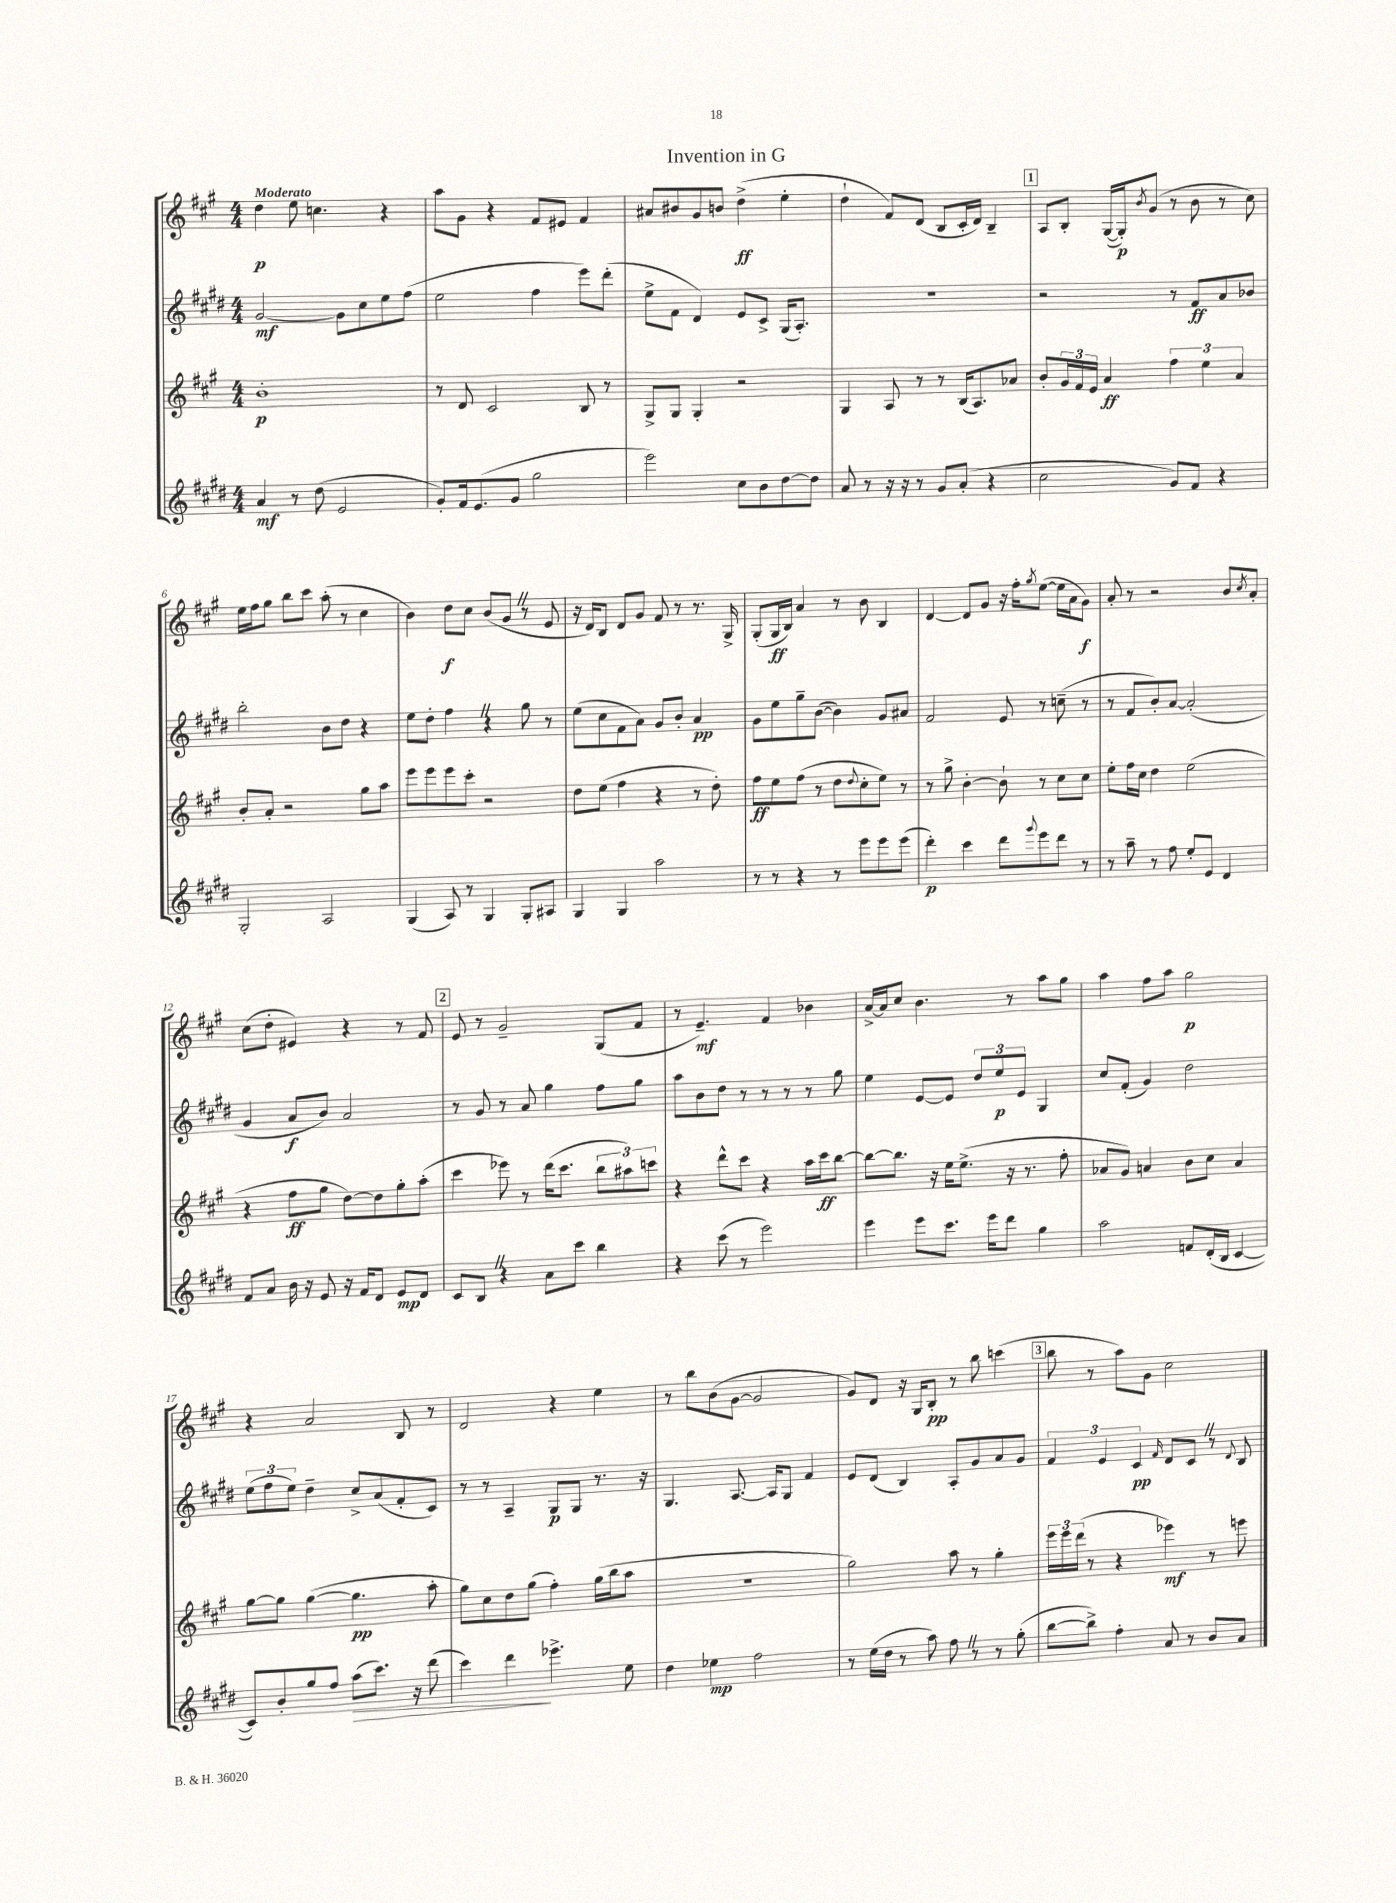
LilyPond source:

\header { title = "Invention in G" }
<<
\new StaffGroup <<
\new Staff = "s0" {
    \clef treble \key a \major \numericTimeSignature \time 4/4 \tempo "Moderato"
    d''4\p e''8 c''4. r4 |
    a''8 gis'8 r4 fis'8 eis'8 fis'4 |
    ais'8 bis'8 gis'8 b'8 d''4->\ff( e''4-. |
    d''4-! fis'8) d'8( b8 cis'16-. d'16) b4-- |
    \mark \markup { \box "1" } a8 b8-. gis16~( gis16-.\p) \acciaccatura { b'8 } gis'8( r8 b'8 r8 cis''8) |
    e''16 fis''16 gis''8 b''8 cis'''8 a''8-.( r8 cis''4 |
    b'4) d''8\f cis''8 b'8( gis'8 \once \override BreathingSign.text = \markup { \musicglyph "scripts.caesura.straight" } \breathe r8 e'8 |
    r16 d'16) b8 d'8 gis'8 fis'8 r8 r8. gis16-> |
    gis8-.( gis16\ff b16) a'4 r8 b'8 b4 |
    d'4~ d'8 gis'8 r16 fis''16-. \acciaccatura { gis''8 } e''8~( e''16 a'16 gis'8\f) |
    a'8-. r8 r2 b'8 \acciaccatura { cis''8 } a'8-. |
    cis''8( d''8-. eis'4) r4 r8 fis'8 |
    \mark \markup { \box "2" } e'8 r8 gis'2-- gis8( fis'8 |
    r8 e'4.--\mf) fis'4 bes'4 |
    a'16~-> a'16 cis''8 b'4. r8 a''8 gis''8 |
    a''4 fis''8 a''8 gis''2\p |
    r4 a'2 b8 r8 |
    d'2 r4 e''4 |
    r8 b''8 b'8( gis'8~ gis'2 |
    gis'8) d'8 r16 gis16 b8-.\pp r8 b''8 c'''4( |
    \mark \markup { \box "3" } b''8 r8 a''8) gis'8 cis''2 \bar "|." |
}
\new Staff = "s1" {
    \clef treble \key e \major \numericTimeSignature \time 4/4
    gis'2~\mf gis'8 cis''8 e''8 fis''8( |
    e''2 fis''4 e'''8) dis'''8-.( |
    e''8-> fis'8 dis'4) e'8 cis'8-> gis16( a8.-.) |
    R1 |
    \mark \markup { \box "1" } r2 r8 fis'8\ff a'8 bes'8 |
    b''2-. b'8 dis''8 r4 |
    e''8 dis''8-. fis''4 \once \override BreathingSign.text = \markup { \musicglyph "scripts.caesura.straight" } \breathe r4 gis''8 r8 |
    e''8( cis''8 fis'8 a'8) gis'8 b'8-. a'4\pp |
    gis'8 e''8 gis''8-- b'8~( b'4) gis'8 ais'8 |
    fis'2 e'8 r8 c''8--( r8 |
    r8 fis'8 b'8-.) a'8~ a'2-.( |
    gis'4 a'8\f b'8) a'2 |
    \mark \markup { \box "2" } r8 gis'8 r8 a'8 gis''4 fis''8 gis''8 |
    a''8 b'8 dis''8 r8 r8 r8 r8 gis''8 |
    e''4 e'8~ e'8 \tuplet 3/2 { dis''8 e''8\p e'8 } gis4 |
    cis''8 fis'8-.( gis'4) dis''2 |
    \tuplet 3/2 { e''8( fis''8 e''8) } dis''4-- cis''8-> a'8( fis'8-. cis'8) |
    r8 r8 a4-- gis8\p gis8 r8. r16 |
    gis4. a8.~ a16 gis8 fis'4 |
    e'8 dis'8( b4) a8-. gis'8 a'8 gis'8 |
    \mark \markup { \box "3" } \tuplet 3/2 { fis'4 e'4 cis'4\pp } \grace { fis'16 } dis'8 cis'8 \once \override BreathingSign.text = \markup { \musicglyph "scripts.caesura.straight" } \breathe r8 \appoggiatura { dis'8 } b8 \bar "|." |
}
\new Staff = "s2" {
    \clef treble \key a \major \numericTimeSignature \time 4/4
    b'1-.\p |
    r8 d'8 cis'2 b8 r8 |
    gis8-> gis8 gis4-. r2 |
    gis4 a8 r8 r8 b16( a8.) aes'8 |
    \mark \markup { \box "1" } b'8-. \tuplet 3/2 { gis'16 fis'16 e'16 } a'4\ff \tuplet 3/2 { fis''4 e''4 a'4 } |
    b'8-. a'8-. r2 gis''8 a''8 |
    e'''8 e'''8 e'''8 cis'''8-. r2 |
    d''8 e''8( fis''4 r4 r8 d''8-.) |
    fis''8\ff e''8 fis''8( r8 d''8 \appoggiatura { d''8 } cis''8-. e''8) r8 |
    r8 gis''8-> b'4~-. b'8-! r8 cis''8 cis''8 |
    e''8-. fis''16 cis''16 d''4 e''2( |
    r4 fis''8\ff gis''8 d''8~) d''8 gis''8-. a''8-.( |
    \mark \markup { \box "2" } cis'''4 ees'''8) r8 d'''16( cis'''8. \tuplet 3/2 { b''8 ais''8) c'''8 } |
    r4 d'''8-^ cis'''8 r4 a''16 cis'''16\ff b''8~ |
    b''8~ b''8. r16 e''16 e''8.->( r16 r8. fis''8-. |
    aes'8 gis'8) a'4 b'8 cis''8 a'4 |
    gis''8~ gis''8 gis''4~( gis''4.\pp a''8-. |
    gis''8) cis''8 d''8 gis''8( fis''4-.) gis''16( b''16 a''8 |
    R1 |
    gis''2) a''8 r8 gis''4-. |
    \mark \markup { \box "3" } \tuplet 3/2 { e'''16 e'''16 d'''16( } r8 r4 ees'''4\mf) r8 e'''8 \bar "|." |
}
\new Staff = "s3" {
    \clef treble \key e \major \numericTimeSignature \time 4/4
    a'4\mf r8 dis''8( e'2 |
    gis'8-.) fis'16 e'8.( gis'8 gis''2 |
    e'''2) cis''8 b'8 dis''8~ dis''8 |
    a'8 r8 r16 r16 r8 gis'8 a'8-.( r4 |
    \mark \markup { \box "1" } cis''2 gis'8) fis'8 r4 |
    gis2-. a2 |
    gis4( a8) r8 gis4 gis8-. ais8 |
    gis4 gis4 a''2 |
    r8 r8 r4 r8 e'''8 e'''8 e'''8( |
    dis'''4-.\p) cis'''4 dis'''8 \appoggiatura { gis'''8 } e'''8 dis'''8 r8 |
    r8 a''8-- r8 fis''8 e''8-. e'8 dis'4 |
    fis'8 a'8 b'16 r16 e'8 r16 fis'16 dis'8 e'8\mp dis'8 |
    \mark \markup { \box "2" } cis'8 b8 \once \override BreathingSign.text = \markup { \musicglyph "scripts.caesura.straight" } \breathe r4 a'8 cis'''8 b''4 |
    r4 cis'''8( r8 e'''2) |
    e'''4 e'''8 cis'''8. e'''16 dis'''8 gis''4 |
    a''2 f'8 dis'16-.( b16 cis'4~ |
    cis'8) b'8-. gis''8 fis''8 a''8\>( cis'''8.) r16 dis'''8( |
    cis'''4) dis'''4\! ees'''4.-> e''8 |
    dis''4 ees''4\mp fis''2 |
    r8 e''16( dis''16 r8 a''8) fis''8 \once \override BreathingSign.text = \markup { \musicglyph "scripts.caesura.straight" } \breathe r8 r8 gis''8-.( |
    \mark \markup { \box "3" } b''8~ b''8->) fis''4-. a'8 r8 b'8 a'8 \bar "|." |
}
>>
>>
